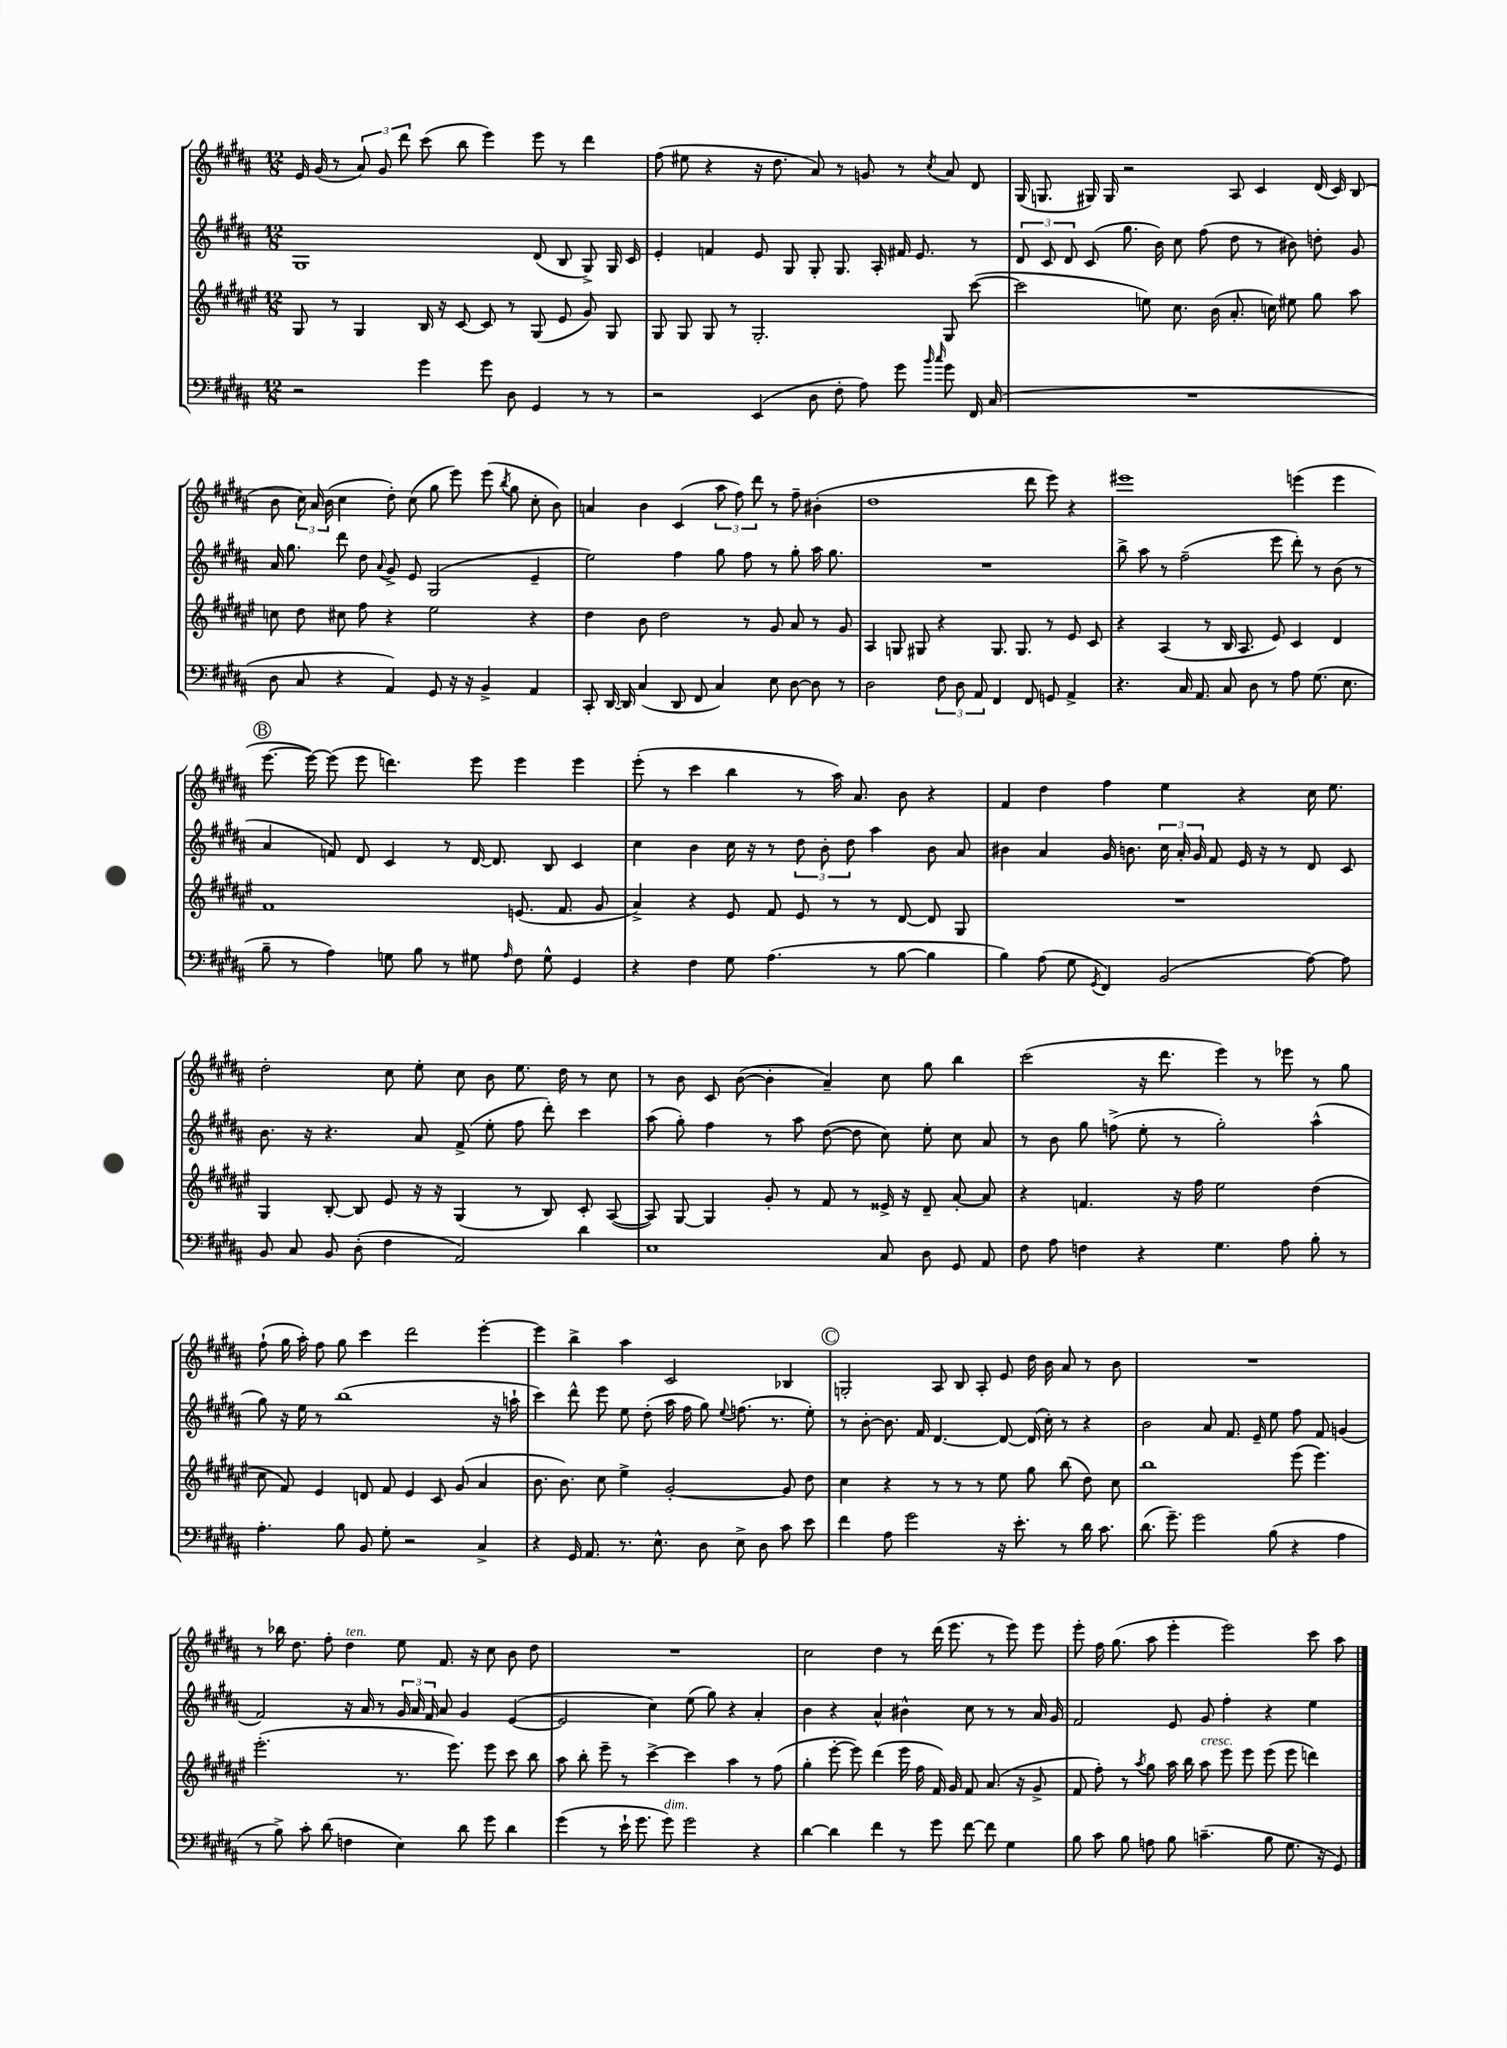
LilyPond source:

<<
\new StaffGroup <<
\new Staff = "s0" {
    \clef treble \key b \major \numericTimeSignature \time 12/8
    \autoBeamOff e'16 gis'16( r8 \tuplet 3/2 { ais'8) gis'8 dis'''8 } cis'''8( b''8 e'''4) e'''8 r8 dis'''4 |
    fis''8( eis''8 r4 r16 dis''8. ais'8) r8 g'8 r8 \acciaccatura { cis''8 } ais'8 dis'8 |
    gis16( g8. gis16) gis16 r2 ais8 cis'4 dis'16( cis'16) b8( |
    b'8 \tuplet 3/2 { cis''16) ais'16 b'16( } cis''4 dis''8-.) cis''8( gis''8 e'''8) e'''8( \acciaccatura { b''8 } gis''8 cis''8-. b'8) |
    a'4 b'4 cis'4( \tuplet 3/2 { ais''8 fis''8) dis'''8 } r8 fis''8-- bis'4-.( |
    dis''1 dis'''8 e'''8) r4 |
    eis'''1 e'''4( e'''4 |
    \mark \markup { \circle "B" } e'''8.~ e'''16~) e'''8( e'''8 d'''4.) e'''8 e'''4 e'''4 |
    e'''8-.( r8 cis'''4 b''4 r8 ais''16) ais'8. b'8 r4 |
    fis'4 dis''4 fis''4 e''4 r4 cis''16 e''8. |
    dis''2-. cis''8 e''8-. cis''8 b'8 e''8. dis''16 r8 cis''8 |
    r8 b'8 cis'8 b'8~( b'4-. ais'4--) cis''8 gis''8 b''4 |
    cis'''2( r16 dis'''8. e'''4) r8 ees'''8 r8 gis''8 |
    fis''8-!( gis''16 ais''16-.) fis''8 gis''8 cis'''4 dis'''2 e'''4~-. |
    e'''4 b''4-> ais''4 cis'2 bes4 |
    \mark \markup { \circle "C" } g2-. ais8 b8 ais8-. e'8 dis''16 b'16 ais'8 r8 b'8 |
    R1. |
    r8 bes''16 dis''8. fis''8-. dis''4^\markup { \italic "ten." } e''8 fis'8. r16 cis''8 b'8 dis''8 |
    R1. |
    cis''2 dis''4 r8 dis'''16( e'''8. r8 e'''8) e'''8 |
    e'''8-. fis''16 gis''8.( ais''8 e'''4-. e'''2) cis'''8 ais''8 \bar "|." |
}
\new Staff = "s1" {
    \clef treble \key b \major \numericTimeSignature \time 12/8
    \autoBeamOff gis1 dis'8( b8 gis8->) gis16 cis'16 |
    e'4-. f'4 e'8 gis8 gis8-. gis8. ais16-. fis'16 e'8. r8 |
    \tuplet 3/2 { dis'8 cis'8 dis'8 } cis'8( gis''8. b'16) cis''8 fis''8( dis''8 r8 bis'8) d''8-. gis'8 |
    ais'16 gis''8. dis'''8 dis''8 \appoggiatura { ais'8 } gis'8-> e'8 gis2( e'4-- |
    e''2) fis''4 gis''8 fis''8 r8 gis''8-. ais''16 gis''8. |
    R1. |
    b''8-> ais''8 r8 fis''2--( e'''8 dis'''8-.) r8 b'8( r8 |
    \mark \markup { \circle "B" } ais'4 f'8) dis'8 cis'4 r8 dis'16~ dis'8. b8 cis'4 |
    cis''4 b'4 cis''16 r16 r8 \tuplet 3/2 { dis''8 b'8-. dis''8 } ais''4 b'8 ais'8 |
    bis'4 ais'4 gis'16 b'8. \tuplet 3/2 { cis''16 ais'16-. gis'16 } fis'8 e'16 r16 r8 dis'8 cis'8 |
    b'8. r16 r4. ais'8 fis'8->( e''8-. fis''8 dis'''8-.) cis'''4 |
    ais''8( gis''8-.) fis''4 r8 ais''8 dis''8~( dis''8 cis''8) e''8-. cis''8 ais'8 |
    r8 b'8 gis''8 f''8->( e''8-. r8 gis''2-.) ais''4-^( |
    gis''8) r16 e''16 r8 b''1( r16 a''16-! |
    cis'''4) dis'''8-^ e'''8 e''8 dis''8-.( ais''16 fis''16 gis''8) \appoggiatura { e''8 } f''8.( r8. e''8-.) |
    \mark \markup { \circle "C" } r8 b'8~-. b'8. fis'16 dis'4.~ dis'8~ dis'16( cis''16-.) r8 r4 |
    b'2 ais'8 fis'8. e'16-- e''8 fis''8 fis'8 g'4( |
    fis'2) r16 ais'16 r8 \tuplet 3/2 { gis'16 ais'16 fis'16 } ais'8 gis'4 e'4~( |
    e'2 cis''4) e''8( gis''8) r4 ais'4-. |
    b'4 r4 ais'4-^ bis'4-^ cis''8 r8 r8 ais'16 gis'16 |
    fis'2 e'8 gis'8 fis''4-. r4 e''4 \bar "|." |
}
\new Staff = "s2" {
    \clef treble \key fis \major \numericTimeSignature \time 12/8
    \autoBeamOff gis8 r8 gis4 b16 r16 cis'8~ cis'8 r8 gis8( eis'8 gis'8) gis8 |
    gis8 gis8 gis8 r8 gis2.-. gis8 cis'''8~( |
    cis'''2 e''8) cis''8. b'16( ais'8.-. c''16) eis''8 gis''8 ais''8 |
    c''8 dis''8 cis''8 fis''8 r4 eis''2 r4 |
    dis''4 b'8 dis''2 r8 gis'8 ais'8 r8 gis'8 |
    ais4 g8 gis8 r4 gis8. gis8. r8 eis'8 cis'8 |
    r4 ais4( r8 b16 ais8. eis'8) cis'4 dis'4 |
    \mark \markup { \circle "B" } fis'1 e'8.( fis'8. gis'8 |
    ais'4->) r4 eis'8 fis'8 eis'8 r8 r8 dis'8~ dis'8 gis8 |
    R1. |
    gis4 b8~-. b8 eis'8 r16 r16 gis4( r8 b8) cis'8-. ais8~( |
    ais8) gis8~ gis4 gis'8-. r8 fis'8 r8 eisis'16-> r16 dis'8-- ais'8~-. ais'8 |
    r4 f'4. r16 fis''16 eis''2 dis''4( |
    cis''8 fis'8) eis'4 d'8 fis'8 eis'4 cis'8 gis'8( ais'4 |
    b'8. b'8.) cis''8 eis''4-> gis'2~-. gis'8 dis''8 |
    \mark \markup { \circle "C" } cis''4 r4 r8 r8 r8 eis''8 gis''8 b''8( dis''8) cis''8 |
    b''1 eis'''8( eis'''4.) |
    eis'''2.-.( r8. eis'''8.) eis'''8 cis'''8 b''8 |
    ais''8 b''8-. eis'''8-- r8 cis'''4~-> cis'''4 ais''4 r8 fis''8( |
    gis''4-. eis'''8~-. eis'''8) dis'''4( eis'''16 fis''16 fis'16) gis'16 fis'8 ais'8.( r16 gis'8-> |
    fis'8 fis''8-.) r8 \acciaccatura { ais''8 } gis''8 ais''16 b''16 ais''8^\markup { \italic "cresc." } eis'''8 eis'''8 eis'''8( eis'''8 d'''4) \bar "|." |
}
\new Staff = "s3" {
    \clef bass \key b \major \numericTimeSignature \time 12/8
    \autoBeamOff r2 gis'4 gis'8 dis8 gis,4 r8 r8 |
    r2 e,4( dis8 fis8-. ais8) gis'8 \grace { b'16 cis''16 } gis'8 fis,16 cis16( |
    R1. |
    dis8 cis8 r4 ais,4) gis,8 r16 r16 b,4-> ais,4 |
    cis,8-. dis,16~ dis,16 cis4( dis,8 fis,8 cis4) e8 dis8~ dis8 r8 |
    dis2 \tuplet 3/2 { fis8 dis8 ais,8 } fis,4 fis,8 g,8 ais,4-> |
    r4. cis16 ais,8. cis8 dis8 r8 ais8 gis8.( e8. |
    \mark \markup { \circle "B" } b8-- r8 ais4) g8 b8 r8 gis8 \grace { ais16 } fis8 gis8-^ gis,4 |
    r4 fis4 gis8 ais4.( r8 b8~ b4 |
    b4) ais8( gis8 \acciaccatura { gis,8 } fis,4) b,2( ais8~) ais8 |
    b,8 cis8 b,8 dis8-.( fis4 ais,2) dis'4 |
    e1 cis8 dis8 gis,8 ais,8 |
    fis8 ais8 f4 r4 gis4. ais8 b8-. r8 |
    ais4.-. b8 b,8 gis8-. r2 cis4-> |
    r4 gis,16 ais,8. r8. e8.-^ dis8 e8-> dis8 cis'8 e'8 |
    \mark \markup { \circle "C" } fis'4 ais8 gis'2 r16 e'8.-. r8 dis'16 cis'8. |
    dis'8.( gis'8.--) gis'2 b8( r4 ais4 |
    r8 b8->) cis'8-. dis'8( f4 e4) dis'8 gis'8 dis'4 |
    gis'4( r8 e'16-! gis'8. gis'8^\markup { \italic "dim." }) gis'2 r4 |
    dis'4~ dis'4 fis'4 r8 gis'8 fis'8~ fis'8 gis4 |
    b8 cis'8 b8 a8 b8 c'4.--( b8 gis8. r16 gis,8) \bar "|." |
}
>>
>>
\layout { \context { \Score \remove "Bar_number_engraver" } }
